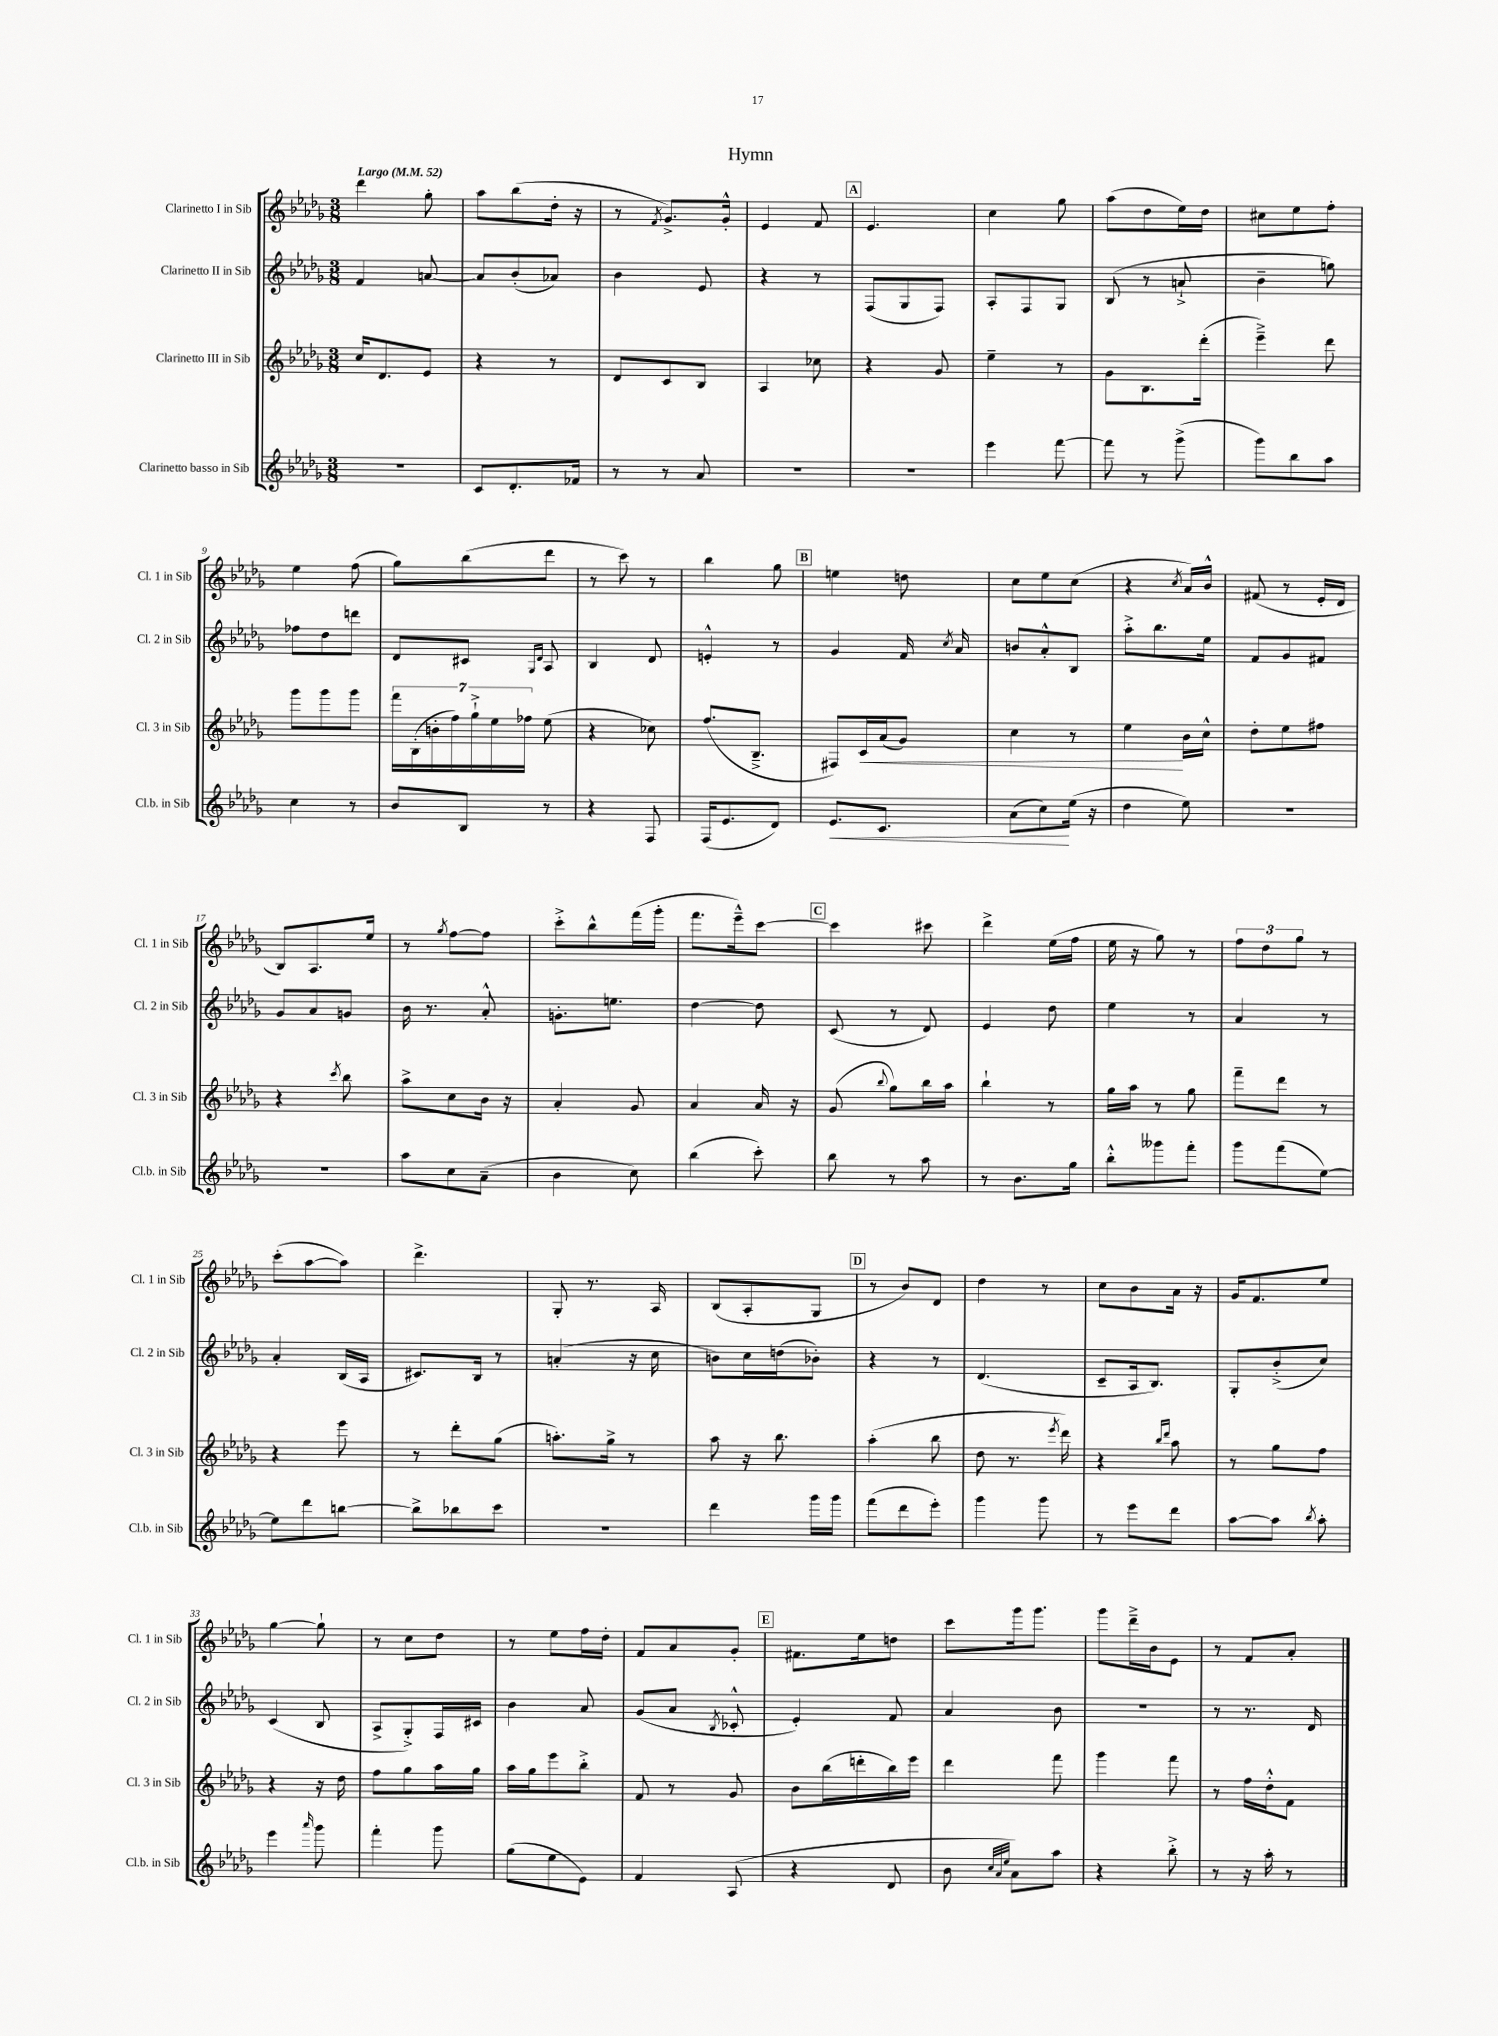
\header { title = "Hymn" }
<<
\new StaffGroup <<
\new Staff = "s0" \with { instrumentName = "Clarinetto I in Sib" shortInstrumentName = "Cl. 1 in Sib" } {
    \clef treble \key des \major \numericTimeSignature \time 3/8 \tempo "Largo" 4 = 52
    \autoBeamOff des'''4 ges''8-. |
    aes''8[ bes''8( des''16]-. r16 |
    r8 \acciaccatura { f'8 } ges'8.[->) ges'16]-.-^ |
    ees'4 f'8 |
    \mark \markup { \box "A" } ees'4. |
    c''4 ges''8 |
    aes''8[( des''8 ees''16) des''16] |
    cis''8[ ees''8 f''8]-. |
    ees''4 f''8( |
    ges''8[) bes''8( des'''8] |
    r8 c'''8) r8 |
    bes''4 ges''8 |
    \mark \markup { \box "B" } e''4 d''8 |
    c''8[ ees''8 c''8]( |
    r4 \acciaccatura { c''8 } aes'16[) bes'16]-^ |
    fis'8( r8 ees'16[-. des'16] |
    bes8[) aes8. ees''16] |
    r8 \acciaccatura { ges''8 } f''8[~ f''8] |
    c'''8[-.-> bes''8-^ f'''16( ges'''16]-. |
    f'''8.[ ees'''16---^) c'''8]~ |
    \mark \markup { \box "C" } c'''4 cis'''8 |
    des'''4-> ees''16[( f''16] |
    ees''16 r16 ges''8) r8 |
    \tuplet 3/2 { f''8[ des''8 ges''8] } r8 |
    c'''8[-.( aes''8~ aes''8]) |
    des'''4.-> |
    ges8-. r8. aes16 |
    bes8[( aes8-. ges8] |
    \mark \markup { \box "D" } r8 bes'8[) des'8] |
    des''4 r8 |
    c''8[ bes'8 aes'16] r16 |
    ges'16[ f'8. ees''8] |
    ges''4~ ges''8-! |
    r8 c''8[ des''8] |
    r8 ees''8[ f''16 des''16]-. |
    f'8[ aes'8 ges'8]-. |
    \mark \markup { \box "E" } fis'8.[ ees''16 d''8] |
    c'''8[ ges'''16 ges'''8.] |
    ges'''8[ des'''16---> bes'16 ees'8] |
    r8 f'8[ aes'8]-. \bar "|." |
}
\new Staff = "s1" \with { instrumentName = "Clarinetto II in Sib" shortInstrumentName = "Cl. 2 in Sib" } {
    \clef treble \key des \major \numericTimeSignature \time 3/8
    \autoBeamOff f'4 a'8~ |
    a'8[ bes'8-.( aes'8]) |
    bes'4 ees'8 |
    r4 r8 |
    \mark \markup { \box "A" } f8[( ges8 f8]) |
    aes8[-. f8 ges8] |
    bes8( r8 a'8-!-> |
    bes'4-- g''8) |
    fes''8[ des''8 d'''8] |
    des'8[ cis'8] \grace { ges16[ des'16] } aes8 |
    bes4 des'8 |
    e'4-.-^ r8 |
    \mark \markup { \box "B" } ges'4 f'16 \acciaccatura { c''8 } aes'16 |
    b'8[ aes'8-.-^ bes8] |
    aes''8[-.-> bes''8. ees''16] |
    f'8[ ges'8 fis'8] |
    ges'8[ aes'8 g'8] |
    bes'16 r8. aes'8-.-^ |
    g'8.[-. e''8.] |
    des''4~ des''8 |
    \mark \markup { \box "C" } c'8( r8 des'8) |
    ees'4 des''8 |
    ees''4 r8 |
    aes'4 r8 |
    aes'4-. bes16[( aes16] |
    cis'8.[) bes16] r8 |
    a'4-.( r16 c''16 |
    b'8[) c''16 d''16( bes'8]-.) |
    \mark \markup { \box "D" } r4 r8 |
    des'4.( |
    c'8[-- aes16 bes8.]) |
    ges8[-. bes'8-.->( c''8]) |
    c'4( bes8 |
    aes8[-> ges8-.->) f16 cis'16] |
    bes'4 aes'8 |
    ges'8[( aes'8] \acciaccatura { bes8 } ces'8-.-^ |
    \mark \markup { \box "E" } ees'4-.) f'8 |
    aes'4 bes'8 |
    R4. |
    r8 r8. des'16 \bar "|." |
}
\new Staff = "s2" \with { instrumentName = "Clarinetto III in Sib" shortInstrumentName = "Cl. 3 in Sib" } {
    \clef treble \key des \major \numericTimeSignature \time 3/8
    \autoBeamOff c''16[ des'8. ees'8] |
    r4 r8 |
    des'8[ c'8 bes8] |
    aes4 ces''8 |
    \mark \markup { \box "A" } r4 ges'8 |
    ees''4-- r8 |
    ges'8[ bes8. des'''16]-.( |
    ees'''4--->) des'''8 |
    ges'''8[ ges'''8 ges'''8] |
    \tuplet 7/4 { f'''16[ bes16-.( b'16-. f''16) ges''16-!-> ees''16 fes''16] } ees''8( |
    r4 ces''8) |
    f''8.[( bes8.]---> |
    \mark \markup { \box "B" } fis8[) c'16\< aes'16( ges'8]) |
    c''4 r8 |
    ees''4\! bes'16[ c''16]-^ |
    des''8[-. ees''8 fis''8] |
    r4 \acciaccatura { c'''8 } bes''8 |
    aes''8[-> c''8 bes'16] r16 |
    aes'4-. ges'8 |
    aes'4 aes'16 r16 |
    \mark \markup { \box "C" } ges'8( \appoggiatura { bes''8 } ges''8[) bes''16 aes''16] |
    bes''4-! r8 |
    ges''16[ aes''16] r8 ges''8 |
    f'''8[-- des'''8] r8 |
    r4 ees'''8 |
    r8 des'''8[-. ges''8]( |
    a''8.[-.) ges''16]-> r8 |
    aes''8 r16 bes''8. |
    \mark \markup { \box "D" } aes''4-.( bes''8 |
    des''8 r8. \acciaccatura { ees'''8 } des'''16) |
    r4 \grace { bes''16[ des'''16] } aes''8 |
    r8 ges''8[ f''8] |
    r4 r16 des''16 |
    f''8[ ges''8 aes''16 ges''16] |
    aes''16[ ges''16 ees'''8 bes''8]-.-> |
    f'8 r8 ges'8 |
    \mark \markup { \box "E" } bes'8[ bes''16( d'''16-. bes''16) ees'''16] |
    des'''4 f'''8 |
    ges'''4 f'''8 |
    r8 f''16[ des''16-.-^ f'8] \bar "|." |
}
\new Staff = "s3" \with { instrumentName = "Clarinetto basso in Sib" shortInstrumentName = "Cl.b. in Sib" } {
    \clef treble \key des \major \numericTimeSignature \time 3/8
    \autoBeamOff r4. |
    c'8[ des'8.-. fes'16] |
    r8 r8 aes'8 |
    R4. |
    \mark \markup { \box "A" } R4. |
    ees'''4 f'''8~ |
    f'''8 r8 ges'''8->( |
    ges'''8[) bes''8 aes''8] |
    c''4 r8 |
    bes'8[ bes8] r8 |
    r4 f8 |
    f16[( ees'8. des'8]) |
    \mark \markup { \box "B" } ees'8.[\< c'8.] |
    aes'8[( c''8\!) ees''16]( r16 |
    des''4 ees''8) |
    R4. |
    R4. |
    aes''8[ c''8 aes'8]--( |
    bes'4 c''8) |
    bes''4( c'''8-.) |
    \mark \markup { \box "C" } bes''8 r8 aes''8 |
    r8 bes'8.[ ges''16] |
    bes''8[-.-^ geses'''8 f'''8]-. |
    ges'''8[ f'''8( ees''8]~) |
    ees''8[ des'''8 b''8]~ |
    b''8[-> bes''8 c'''8] |
    R4. |
    des'''4 ges'''16[ ges'''16] |
    \mark \markup { \box "D" } f'''8[( des'''8 ees'''8]-.) |
    ges'''4 ges'''8 |
    r8 ees'''8[ des'''8] |
    aes''8[~ aes''8] \acciaccatura { bes''8 } aes''8-. |
    ees'''4 \grace { aes'''16 } ges'''8 |
    f'''4-. ges'''8 |
    ges''8[( ees''8 ees'8]) |
    f'4 aes8( |
    \mark \markup { \box "E" } r4 des'8 |
    bes'8 \grace { c''32[ aes'32 ees''32] } aes'8[) aes''8] |
    r4 bes''8-.-> |
    r8 r16 aes''16-. r8 \bar "|." |
}
>>
>>
